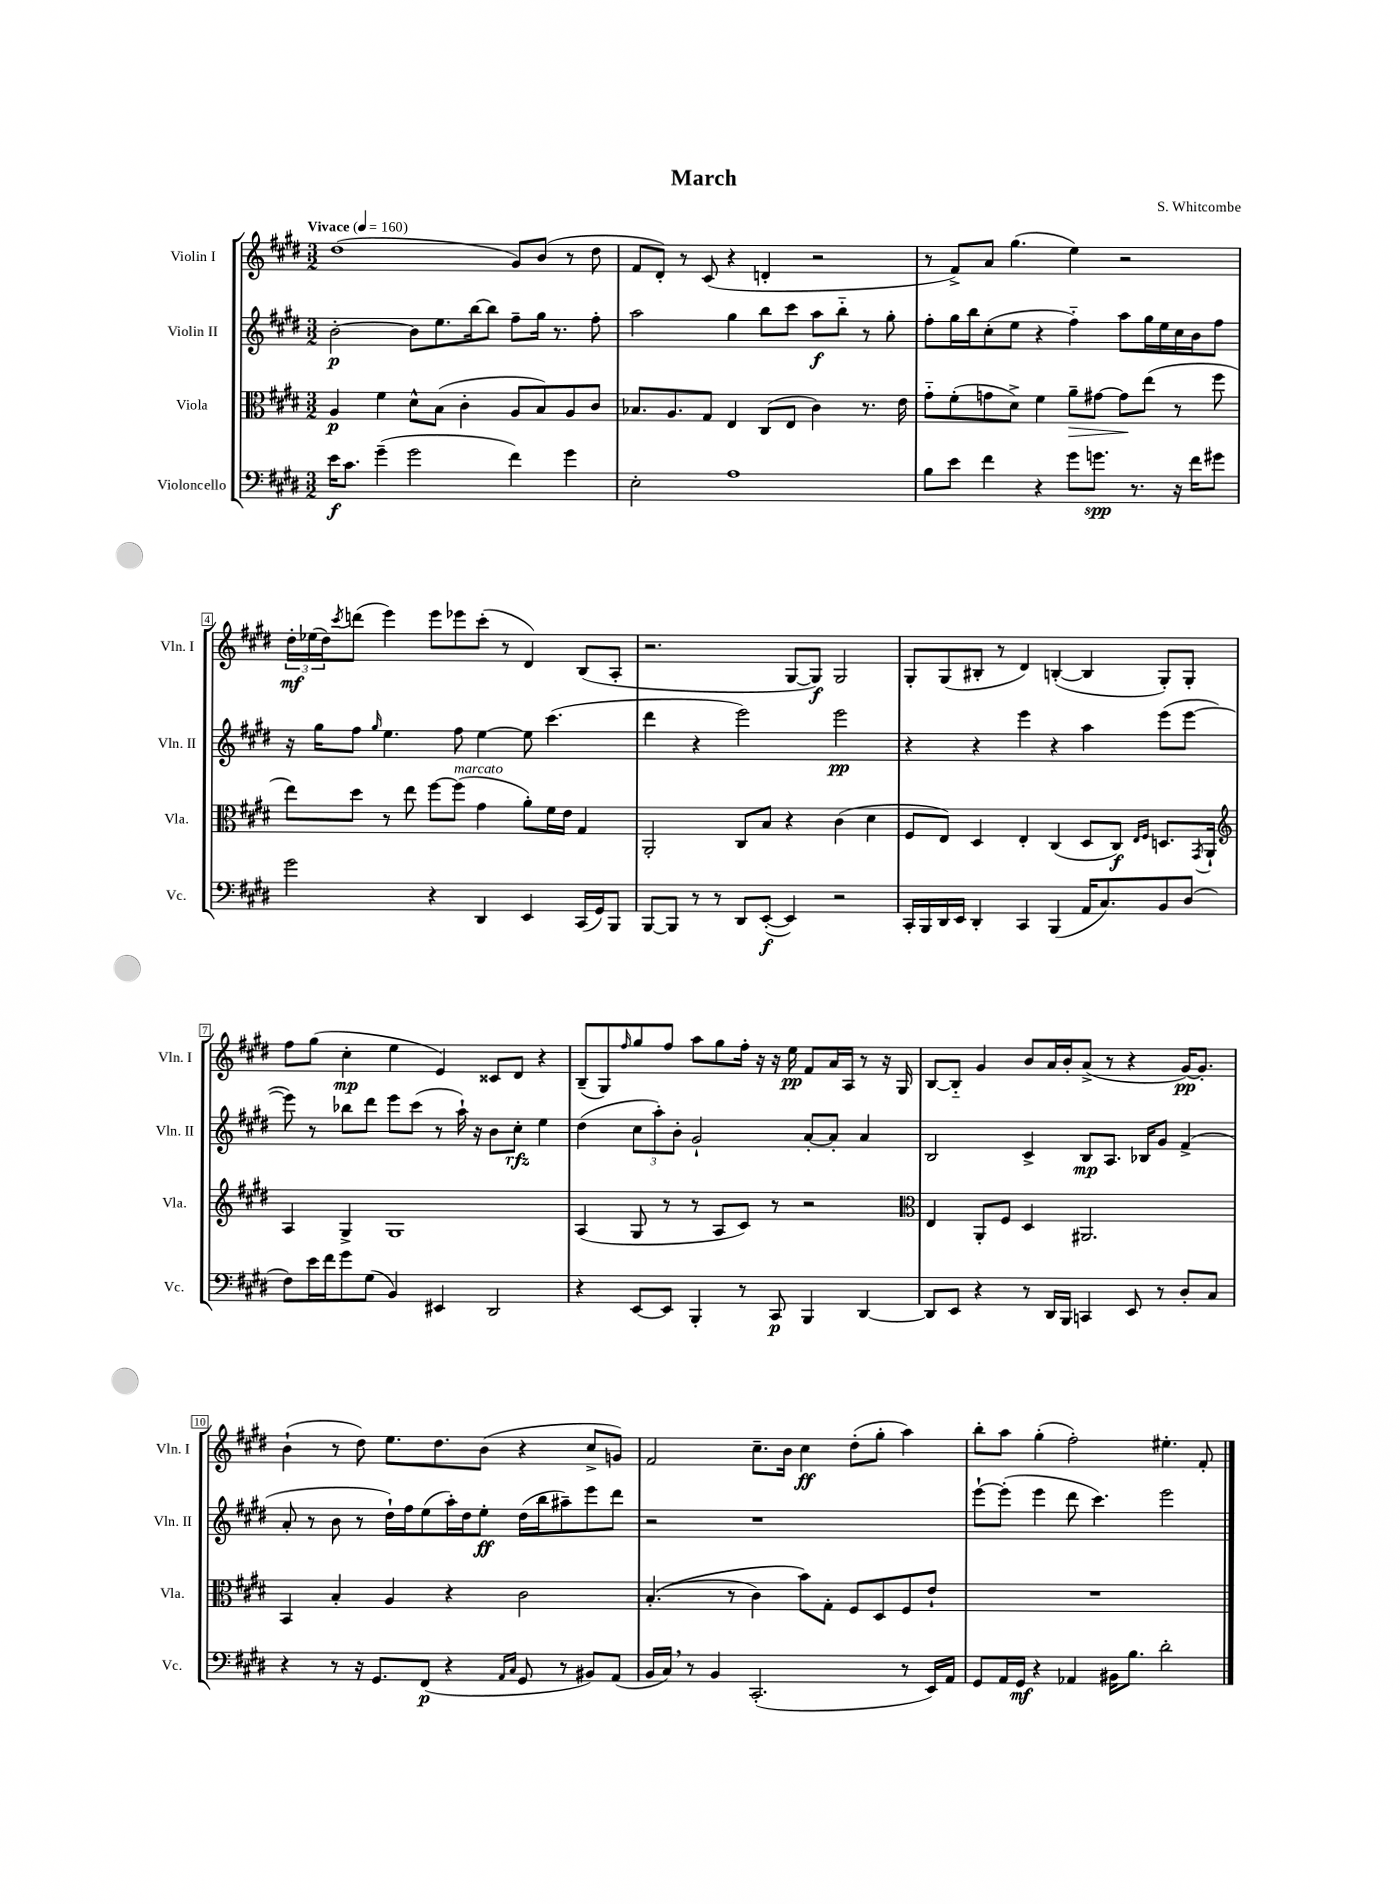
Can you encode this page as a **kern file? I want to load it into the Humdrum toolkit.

**kern	**kern	**kern	**kern
*staff4	*staff3	*staff2	*staff1
*clefF4	*clefC3	*clefG2	*clefG2
*k[f#c#g#d#]	*k[f#c#g#d#]	*k[f#c#g#d#]	*k[f#c#g#d#]
*M3/2	*M3/2	*M3/2	*M3/2
*MM160	*MM160	*MM160	*MM160
16e\LK	4A/	[2b'\	(1dd#
8.c#\J	.	.	.
(4g#~\	4f#\	.	.
2g#\	8d#^^\L	8b\]L	.
.	(8B\J	8.ee\	.
.	4c#'\	.	.
.	.	[16bb\k	.
.	.	8bb\]J	.
4f#\)	8A/L	8ff#~\L	8g#/L)
.	8B/)	16gg#\Jk	(8b/J
.	.	8.r	.
4g#\	8A/	.	8r
.	8c#/J	8ff#'\	8dd#\
=	=	=	=
2E'\	8.B-/L	2aa\	8f#/L
.	.	.	8d#'/J)
.	8.A/	.	.
.	.	.	8r
.	8G#/J	.	(8c#/
1A	4E/	4gg#\	4r
.	(8C#/L	8bb\L	4d'/
.	8E/J	8ccc#\J	.
.	4c#\)	8aa\L	2r
.	.	8bb'~\J	.
.	8.r	8r	.
.	.	8gg#'\	.
.	16e\	.	.
=	=	=	=
8B\L	8g#'~\L	8ff#'\L	8r
8e\J	(8f#'\	16gg#\L	8f#^/L)
.	.	16bb\J	.
4f#\	8g\	(8cc#'\	8a/J
.	8d#^\J)	8ee\J	(4.gg#\
4r	4f#\	4r	.
8g#\L	8a~\L	4ff#'~\)	4ee\)
8.g\J	[8g#\J	.	.
.	8g#\]L	8aa\L	2r
8.r	.	.	.
.	(8ee\J	16gg#\L	.
.	.	16ee\	.
16r	8r	16cc#\	.
16f#\LK	.	16b\J	.
8g#\J	8ff#\	8ff#\J	.
=	=	=	=
2g#\	8ee\L)	16r	24dd#'\LL
.	.	.	(24ee-\
.	.	16gg#\LK	.
.	.	.	24dd#\J)
.	.	.	8qccc#/
.	8dd#\J	8ff#\J	(8ddd\J
.	.	16qqgg#/	.
.	8r	4.ee\	4eee\)
.	8ee\	.	.
4r	[8ff#\L	.	8eee\L
.	(8ff#\]J	8ff#\	8eee-\
4DD#/	4g#\	[4ee\	(8ccc#'\J
.	.	.	8r
4EE/	8a'\L)	8ee\]	4d#/)
.	16f#\L	(4.ccc#\	.
.	16e\JJ	.	.
(16CC#/LL	4G#/	.	(8B/L
16GG#/J)	.	.	.
8BBB/J	.	.	8A'/J
=	=	=	=
[8BBB/L	2AA'/	4ddd#\	2.r
8BBB/]J	.	.	.
8r	.	4r	.
8r	.	.	.
8DD#/L	8C#/L	2eee\)	.
([8EE'/J	8B/J	.	.
4EE/])	4r	.	[8G#/L
.	.	.	8G#/]J)
2r	(4c#\	2eee\	2G#/
.	4d#\	.	.
=	=	=	=
16CC#'/LL	8F#/L	4r	8G#'/L
16BBB/	.	.	.
16DD#/	8E/J)	.	(8G#/
16EE/JJ	.	.	.
4DD#'/	4D#/	4r	8B#'/J
.	.	.	8r
4CC#/	4E'/	4eee\	4d#/)
(4BBB/	(4C#/	4r	([4B'/
16AA/LK	8D#/L	4aa\	4B/]
8.C#/)	.	.	.
.	8C#/J)	.	.
.	16qqE/LL	.	.
.	16qqF#/JJ	.	.
8BB/	8.D/L	(8eee\L	8G#'/L)
(8D#/J	.	[8eee\J	8G#'/J
.	8qGG#/	.	.
.	16AA`/Jk	.	.
=	=	=	=
*	*clefG2	*	*
8F#\L)	4A/	8eee\])	8ff#\L
16e\L	.	8r	(8gg#\J
16f#\J	.	.	.
8g#\	4G#^/	8bb-\L	4cc#'\
(8G#\J	.	8ddd#\J	.
4BB/)	1G#	8eee\L	4ee\
.	.	(8ccc#\J	.
4EE#/	.	8r	4e/)
.	.	16aa`\)	.
.	.	16r	.
2DD#/	.	8b\L	8c##/L
.	.	8cc#'\J	8d#/J
.	.	4ee\	4r
=	=	=	=
4r	(4A/	(4dd#\	(8B~/L
.	.	.	8G#/)
.	.	.	16qqff#/
[8EE/L	8G#/	12cc#\L	8gg#/
.	.	12aa'\)	.
8EE/]J	8r	.	8ff#/J
.	.	12b'\J	.
4BBB'/	8r	2g#`/	8aa\L
.	8A/L	.	8gg#\
8r	8c#/J)	.	16ff#'\Jk
.	.	.	16r
8CC#/	8r	.	16r
.	.	.	16ee\
4BBB/	2r	[8a'/L	8f#/L
.	.	8a'/]J	16a/L
.	.	.	16A/JJ
[4DD#/	.	4a/	8r
.	.	.	16r
.	.	.	16G#/
=	=	=	=
*	*clefC3	*	*
8DD#/]L	4E/	2B/	[8B/L
8EE/J	.	.	8B'~/]J
4r	8AA'/L	.	4g#/
.	8F#/J	.	.
8r	4D#/	4c#^/	8b/L
16DD#/LL	.	.	16a/L
16BBB/JJ	.	.	16b'/J
4CC/	2.AA#/	8B/L	(8a^/J
.	.	8.A/J	8r
8EE/	.	.	4r
.	.	16B-/LK	.
8r	.	8g#/J	.
8D#'/L	.	(4f#^/	[16g#/LK)
.	.	.	8.g#'/]J
8C#/J	.	.	.
=	=	=	=
4r	4BB/	8a'/	(4b`\
.	.	8r	.
8r	4B'/	8b\	8r
16r	.	8r	8dd#\)
8.GG#/L	.	.	.
.	4A/	16dd#`\LL)	8.ee\L
.	.	16ff#\J	.
(8FF#/J	.	(8ee\	.
.	.	.	8.dd#\
4r	4r	16aa'\L)	.
.	.	16dd#\J	.
.	.	8ee'\J	(8b\J
16qqAA/LL	.	.	.
16qqC#/JJ	.	.	.
8GG#/	2c#\	(16dd#\LL	4r
.	.	16bb\J	.
8r	.	8aa#~\)	.
8BB#/L)	.	8eee\	8cc#^/L
(8AA/J	.	8ddd#\J	8g/J)
=	=	=	=
16BB/LL	&((4.B'/	2r	2f#/
16C#/JJ)	.	.	.
8r	.	.	.
4BB/	.	.	.
.	8r	.	.
(2.CC#'/	4c#\)	1r	8.cc#~\L
.	.	.	16b\Jk
.	8b\L&)	.	4cc#\
.	8G#'\J	.	.
.	8F#/L	.	(8dd#'\L
.	8D#/	.	8gg#'\J
8r	8F#/	.	4aa\)
16EE/LL)	8e`/J	.	.
16AA/JJ	.	.	.
=	=	=	=
8GG#/L	1.r	[8eee`\L	8bb'\L
16AA/L	.	(8eee'\]J	8aa\J
16GG#/JJ	.	.	.
4r	.	4eee\	(4gg#'\
4AA-/	.	8ddd#\	2ff#'\)
.	.	4.ccc#\)	.
16BB#\LK	.	.	.
8.B\J	.	.	.
2d#'\	.	2eee\	4.ee#'\
.	.	.	8f#'/
==	==	==	==
*-	*-	*-	*-
